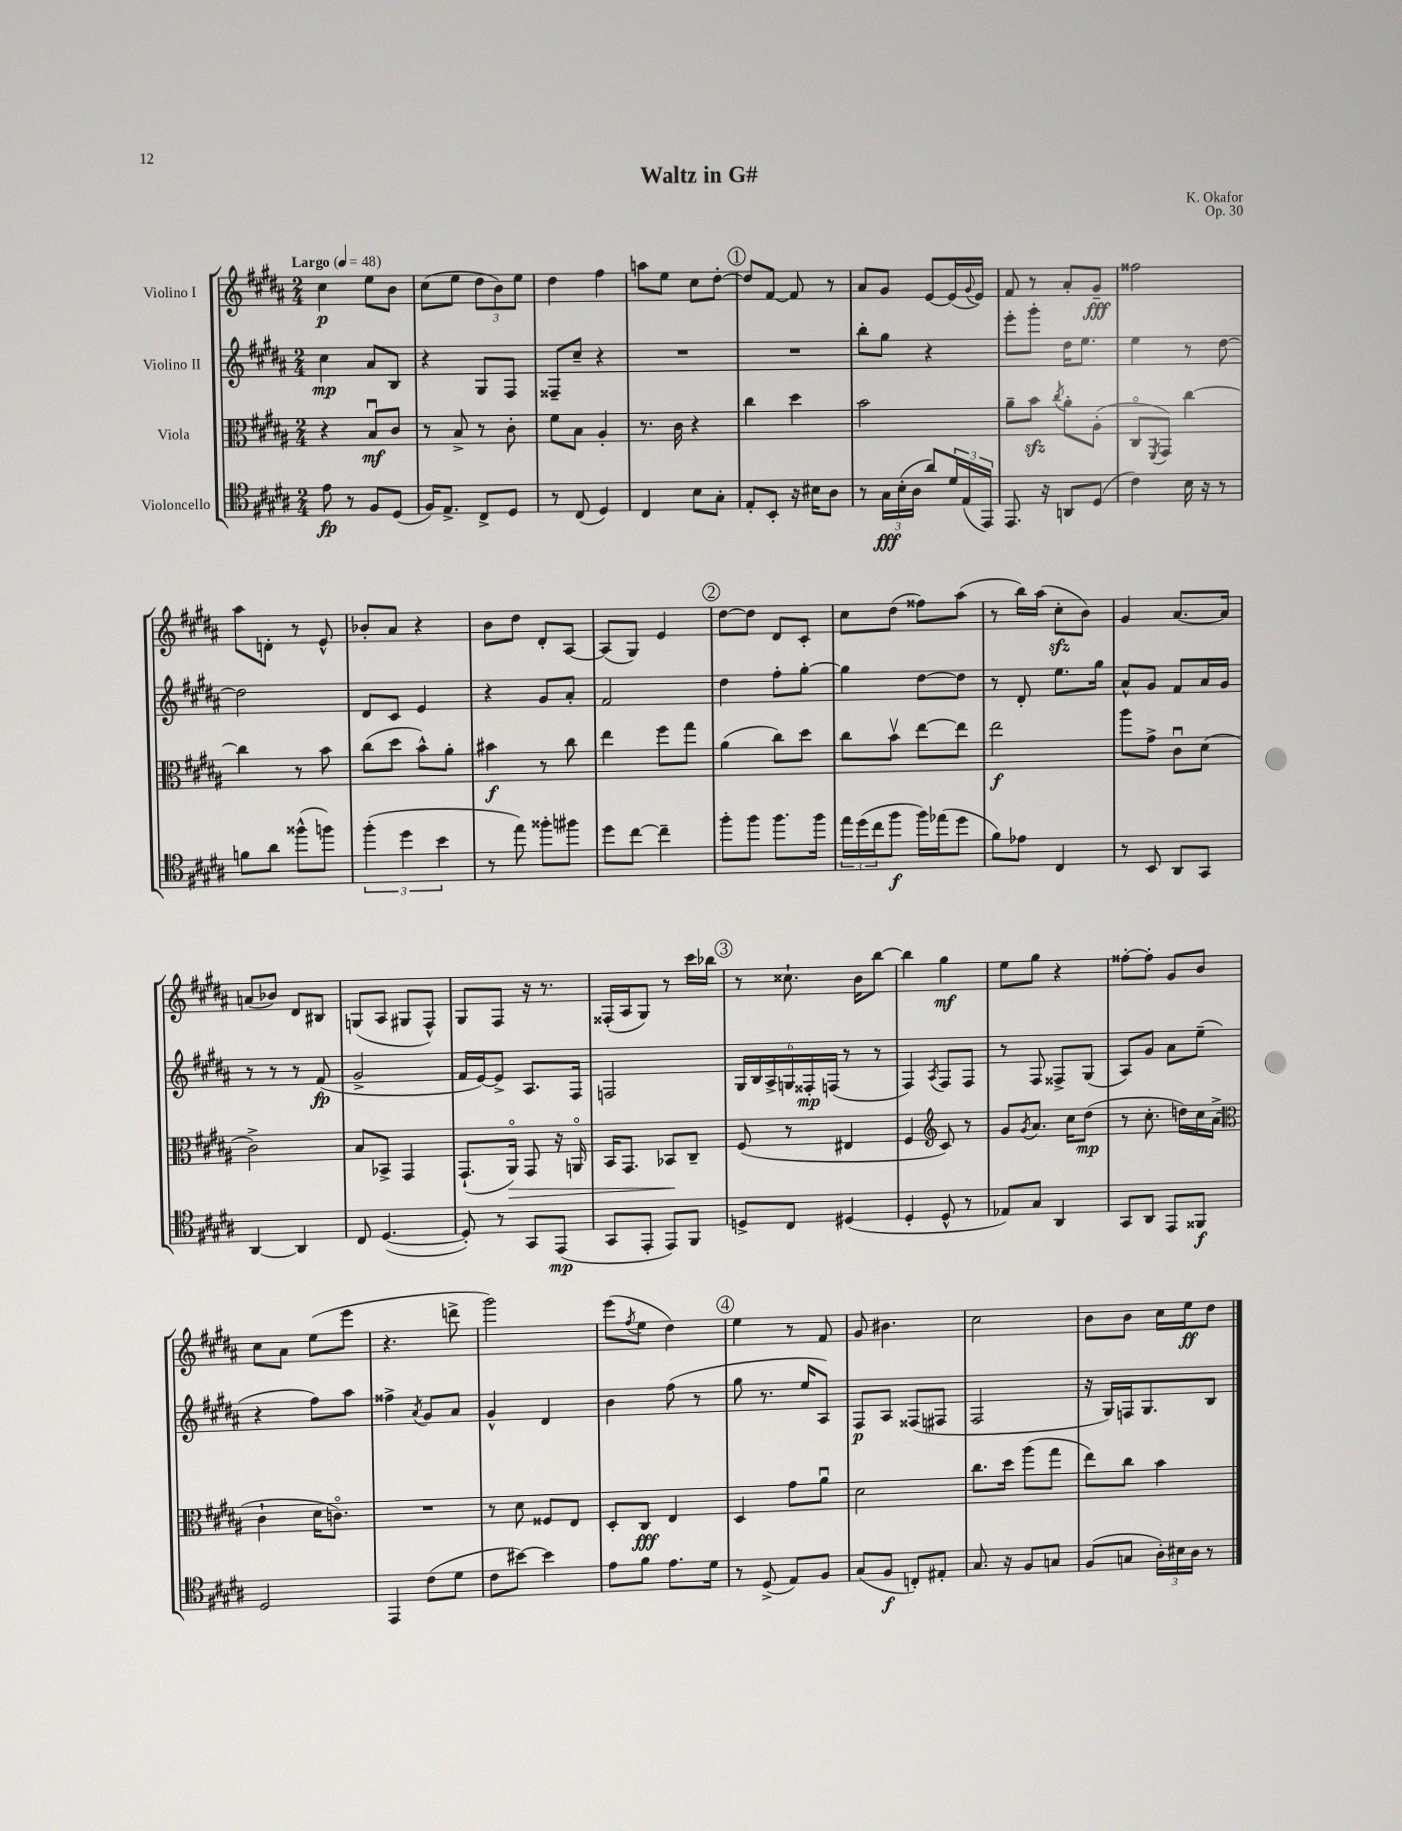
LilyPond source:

\header { title = "Waltz in G#" composer = "K. Okafor" opus = "Op. 30" }
<<
\new StaffGroup <<
\new Staff = "s0" \with { instrumentName = "Violino I" } {
    \clef treble \key b \major \numericTimeSignature \time 2/4 \tempo "Largo" 4 = 48
    cis''4\p e''8 b'8 |
    cis''8( e''8 \tuplet 3/2 { dis''8 b'8) e''8 } |
    dis''4 fis''4 |
    a''8 e''8 cis''8 dis''8~-. |
    \mark \markup { \circle "1" } dis''8 fis'8~ fis'8 r8 |
    ais'8 gis'8 e'8~ e'16( \appoggiatura { gis'8 } e'16) |
    fis'8 r8 ais'8-. gis'8--\fff |
    fisis''2 |
    ais''8 d'8-. r8 e'8-^ |
    bes'8-. ais'8 r4 |
    b'8 dis''8 dis'8-. ais8~ |
    ais8( gis8) e'4 |
    \mark \markup { \circle "2" } dis''8~ dis''8 dis'8 cis'8-. |
    cis''8 dis''8( fisis''8) ais''8( |
    r8 b''16) ais''16( cis''8-.\sfz b'8) |
    gis'4 ais'8.~ ais'16 |
    a'8( bes'8) dis'8 bis8 |
    g8( ais8 gis8 fis8-^) |
    gis8 fis8 r16 r8. |
    fisis16-.( ais16 gis8) r8 cis'''16 bes''16 |
    \mark \markup { \circle "3" } r8 cisis''8.-! b'16 b''8~ |
    b''4 gis''4\mf |
    e''8 gis''8 r4 |
    fisis''8~-. fisis''8-. gis'8 b'8 |
    cis''8 ais'8 e''8( e'''8 |
    r4. d'''8-> |
    gis'''2) |
    e'''8( \acciaccatura { fis''8 } e''8 dis''4) |
    \mark \markup { \circle "4" } e''4 r8 fis'8 |
    gis'8 bis'4. |
    cis''2 |
    b'8 b'8 cis''16 e''16\ff dis''8 \bar "|." |
}
\new Staff = "s1" \with { instrumentName = "Violino II" } {
    \clef treble \key b \major \numericTimeSignature \time 2/4
    cis''4\mp ais'8 b8 |
    r4 gis8 fis8 |
    fisis8-- cis''8-- r4 |
    R2 |
    \mark \markup { \circle "1" } R2 |
    b''8-. gis''8 r4 |
    e'''8-. gis'''8-. dis''16 e''8. |
    e''4 r8 dis''8~ |
    dis''2 |
    dis'8 cis'8 e'4 |
    r4 gis'8 ais'8-. |
    fis'2 |
    \mark \markup { \circle "2" } dis''4 fis''8-. gis''8~-. |
    gis''4 dis''8~ dis''8 |
    r8 dis'8-. e''8. gis''16 |
    ais'8-^ gis'8 fis'8 ais'16 gis'16 |
    r8 r8 r8 fis'8\fp( |
    gis'2-> |
    fis'16 e'16~) e'8-> ais8. fis16 |
    f2 |
    \mark \markup { \circle "3" } \tuplet 6/4 { gis16 b16 ais16-> g16 fisis16-.\mp f16( } r8 r8 |
    fis4) \acciaccatura { ais8 } fis8 fis8 |
    r8 fis8 fisis8-> gis8( |
    ais8) gis'8 ais'8 e''8--( |
    r4 fis''8) ais''8 |
    fisis''4-> \acciaccatura { ais'8 } gis'8 ais'8 |
    gis'4-^ dis'4 |
    b'4 fis''8( r8 |
    \mark \markup { \circle "4" } gis''8 r8. e''16 ais8) |
    fis8\p ais8 fisis8( fis8 |
    fis2 |
    r16 gis16) f16 gis8. b8 \bar "|." |
}
\new Staff = "s2" \with { instrumentName = "Viola" } {
    \clef alto \key b \major \numericTimeSignature \time 2/4
    r4 b8\downbow\mf cis'8 |
    r8 b8-> r8 cis'8-. |
    fis'8 b8 ais4-. |
    r8. cis'16 r4 |
    \mark \markup { \circle "1" } cis''4 dis''4 |
    b'2 |
    ais'8-- b'8\sfz \acciaccatura { cis''8 } ais'8-. ais8-.( |
    cis8\flageolet \acciaccatura { fis,8 } gis,8) cis''4~ |
    cis''4 r8 b'8 |
    cis''8( dis''8 b'8-^) ais'8-. |
    bis'4\f r8 cis''8 |
    e''4 fis''8 gis''8 |
    \mark \markup { \circle "2" } ais'4( cis''8) dis''8 |
    cis''8 b'8\upbow e''8~ e''8 |
    e''2\f |
    ais''8 gis'8-> cis'8\downbow dis'8( |
    cis'2->) |
    b8 bes,8-> gis,4 |
    gis,8.-!( ais,16\flageolet\>) gis,8 r16 a,16\flageolet |
    b,16 gis,8. bes,8\! cis8-- |
    \mark \markup { \circle "3" } fis8( r8 eis4 |
    fis4 \clef treble cis'8) r8 |
    gis'8 \acciaccatura { gis'8 } ais'8. cis''16 dis''8\mp( |
    r8 cis''8.-. d''16) cis''16 ais'16->( |
    \clef alto cis'4-! dis'16 c'8.\flageolet) |
    R2 |
    r8 dis'8 fisis8 e8 |
    dis8-. cis8\fff e4 |
    \mark \markup { \circle "4" } dis4 gis'8 ais'8\downbow |
    dis'2 |
    cis''8. dis''16 ais''8( gis''8 |
    e''8) cis''8 b'4 \bar "|." |
}
\new Staff = "s3" \with { instrumentName = "Violoncello" } {
    \clef tenor \key b \major \numericTimeSignature \time 2/4
    e'8\fp r8 fis8 dis8( |
    fis16) e8.-> cis8-> dis8 |
    r8 cis8( dis4) |
    cis4 b8 gis8-. |
    \mark \markup { \circle "1" } e8-. b,8-. r16 bis16 ais8 |
    r8 \tuplet 3/2 { gis16\fff b16-.( ais16 } ais'8) \tuplet 3/2 { dis'16 e16( e,16) } |
    e,8. r16 a,8 dis8( |
    cis'4) b16 r16 r8 |
    f'8 ais'8 fisis''8-^( f''8) |
    \tuplet 3/2 { fis''4-.( dis''4 b'4 } |
    r8 e''8) fisis''8-. fis''8 |
    dis''8 cis''8~ cis''4-- |
    \mark \markup { \circle "2" } fis''8-. fis''8 fis''8. fis''16 |
    \tuplet 3/2 { e''16 dis''16( cis''16 } fis''8\f fis''16) ees''16( dis''8 |
    fis'8) ees'8 cis4 |
    r8 b,8 ais,8 gis,8 |
    ais,4~ ais,4 |
    cis8 dis4.~( |
    dis8-.) r8 gis,8 e,8\mp( |
    gis,8 e,8-. e,8) fis,8 |
    \mark \markup { \circle "3" } d8-> cis8 dis4( |
    dis4-. dis8-^ r8 |
    ees8) gis8 ais,4 |
    gis,8 ais,8 e,8 fisis,8\f |
    dis2 |
    e,4 cis'8( dis'8 |
    cis'8 bis'8~) bis'4 |
    e'8 fis'8 e'8. dis'16 |
    \mark \markup { \circle "4" } r8 dis8->( e8) fis8 |
    gis8( fis8\f c8-.) eis8-. |
    gis8. r16 fis8 g8 |
    fis8( g8 \tuplet 3/2 { ais16-.) bis16 ais16 } r8 \bar "|." |
}
>>
>>
\layout { \context { \Score \remove "Bar_number_engraver" } }
